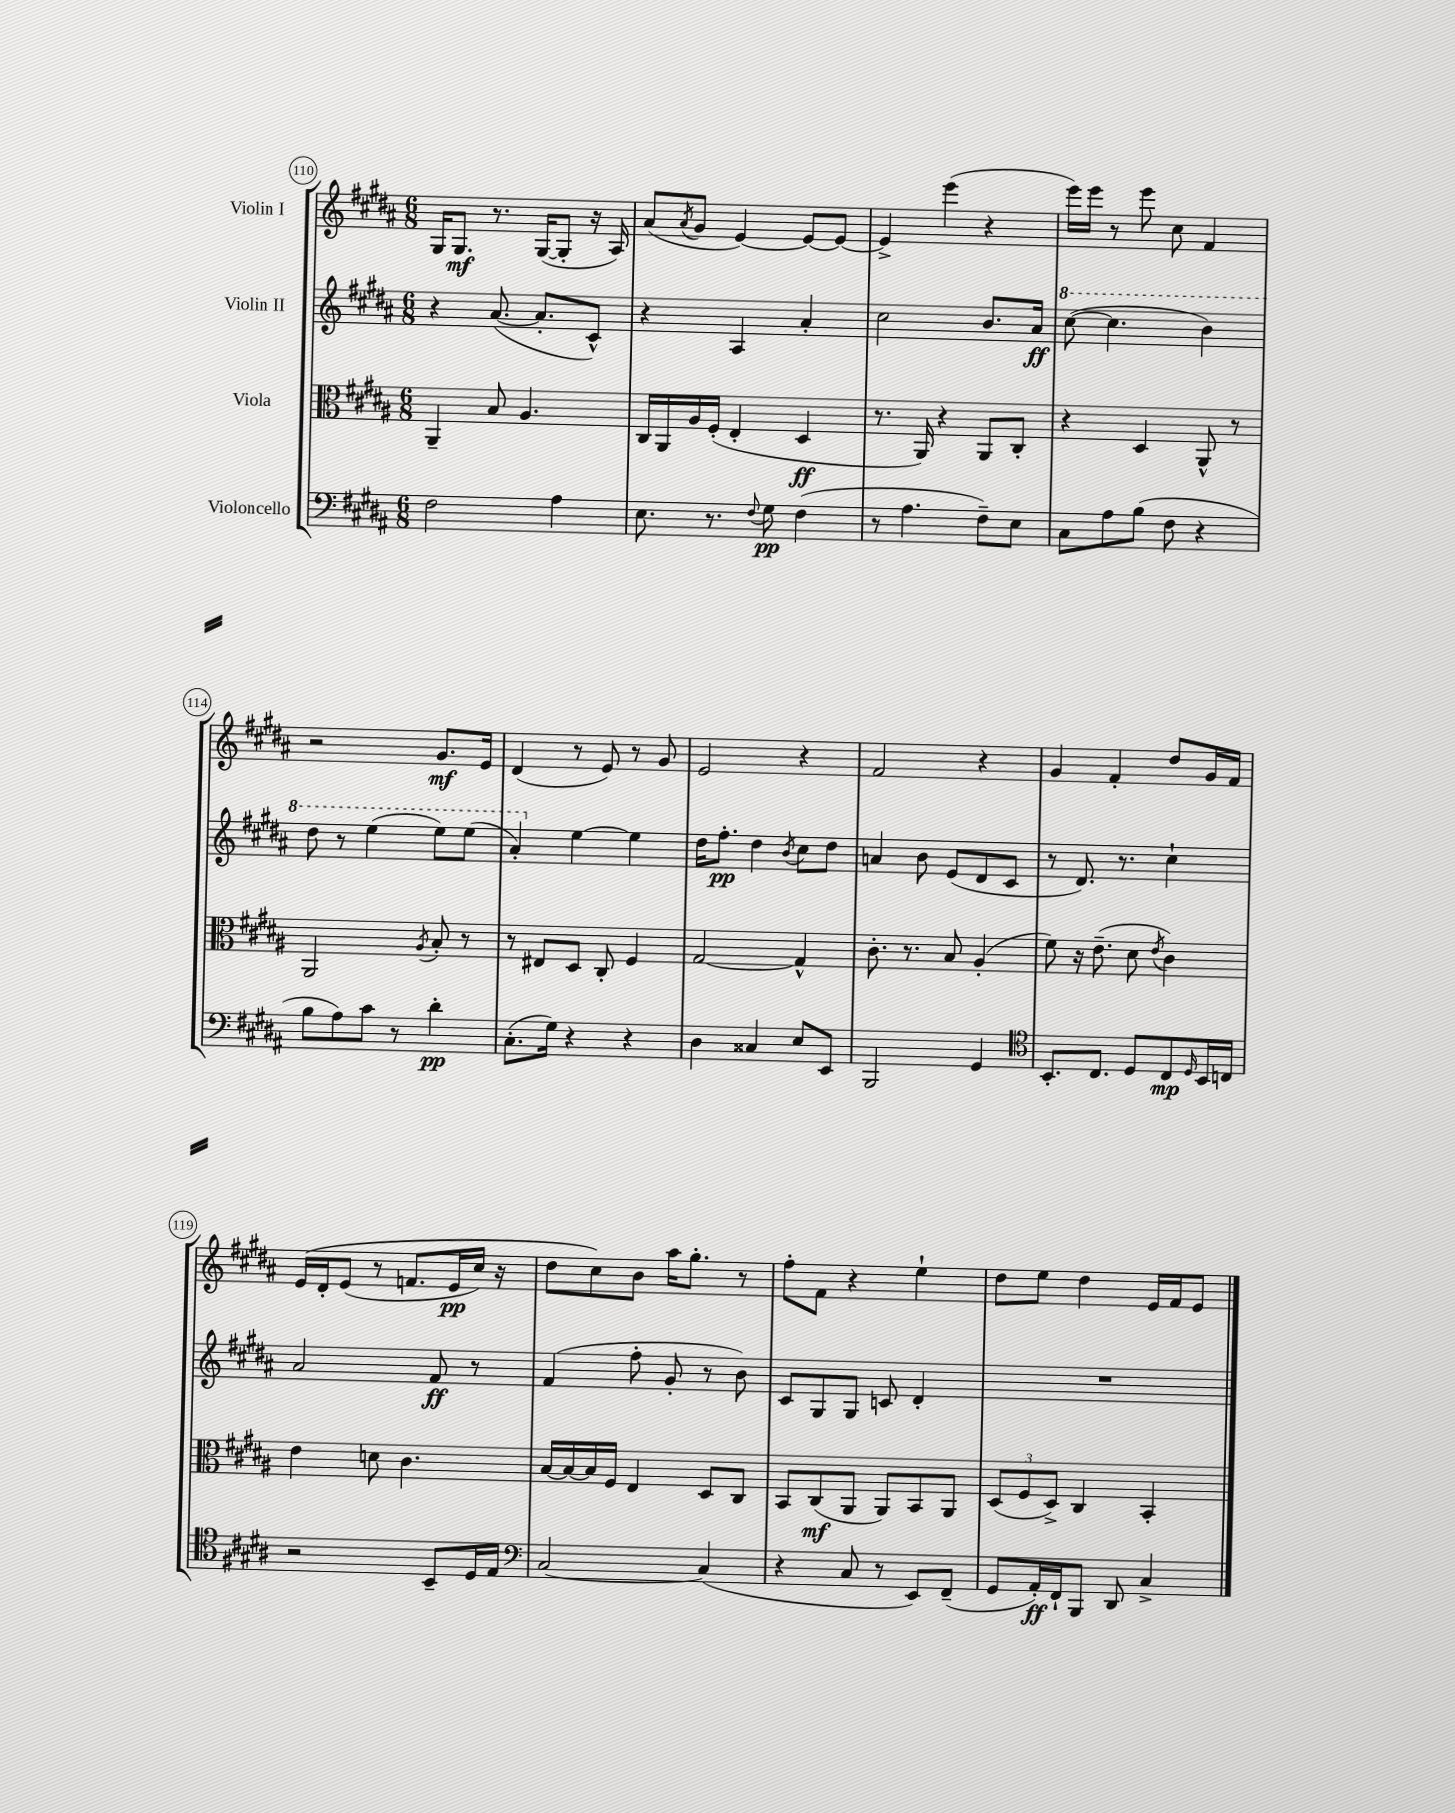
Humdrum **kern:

**kern	**kern	**kern	**kern
*staff4	*staff3	*staff2	*staff1
*clefF4	*clefC3	*clefG2	*clefG2
*k[f#c#g#d#a#]	*k[f#c#g#d#a#]	*k[f#c#g#d#a#]	*k[f#c#g#d#a#]
*M6/8	*M6/8	*M6/8	*M6/8
2F#	4AA#~	4r	16G#
.	.	.	8.G#
.	8B	([8.a#	8.r
.	4.A#	.	.
.	.	8.a#']	([16G#
4A#	.	.	8G#']
.	.	8c#^^)	16r
.	.	.	16A#)
=	=	=	=
8.E	16C#	4r	(8a#
.	16AA#	.	.
.	.	.	8qa#
.	16A#	.	8g#
8.r	(16F#'	.	.
.	4E'	4A#	[4e)
8qqF#	.	.	.
8G#	.	.	.
(4F#	4D#	4a#'	8e_
.	.	.	8e_
=	=	=	=
8r	8.r	2cc#	4e^]
4.A#	.	.	.
.	16AA#)	.	.
.	4r	.	(4eee
8F#~)	8AA#	8.b	4r
8E	8C#'	.	.
.	.	16a#	.
=	=	=	=
8C#	4r	([8ccc#	16eee)
.	.	.	16eee
8A#	.	4.ccc#]	8r
(8B	4D#	.	8eee
8F#	.	.	8cc#
4r	8AA#^^	4bb)	4f#
.	8r	.	.
=	=	=	=
8B	2AA#	8ddd#	2r
8A#)	.	8r	.
8c#	.	(4eee	.
8r	.	.	.
.	8qA#	.	.
4d#'	8B'	8eee)	8.g#
.	8r	(8eee	.
.	.	.	16e
=	=	=	=
(8.C#'	8r	4aa#')	(4d#
.	8E#	.	.
16G#)	.	.	.
4r	8D#	[4ee	8r
.	8C#'	.	8e)
4r	4F#	4ee]	8r
.	.	.	8g#
=	=	=	=
4D#	[2G#	16dd#	2e
.	.	8.ff#'	.
4C##	.	4dd#	.
.	.	8qb	.
8E	4G#^^]	8cc#	4r
8EE	.	8dd#	.
=	=	=	=
2BBB	8.c#'	4a	2f#
.	8.r	.	.
.	.	8b	.
.	8B	(8e	.
4GG#	(4A#'	8d#	4r
.	.	8c#	.
=	=	=	=
*clefC4	*	*	*
8.BB'	8f#)	8r	4g#
.	16r	8.d#)	.
8.C#	(8.e~	.	.
.	.	.	4f#'
.	.	8.r	.
8D#	8d#	.	.
.	8qe	.	.
8C#	4c#)	4cc#`	8dd#
16qqD#	.	.	.
16BB	.	.	16g#
16C	.	.	16f#
=	=	=	=
2r	4e	2a#	&(16e
.	.	.	16d#'
.	.	.	(8e
.	8d	.	8r
.	4.c#	.	8.f
8BB~	.	8f#	.
.	.	.	16e
16D#	.	8r	16cc#)
16E	.	.	16r
=	=	=	=
*clefF4	*	*	*
[2C#	[16B	(4f#	8dd#
.	16B_	.	.
.	16B]	.	8cc#&)
.	16F#	.	.
.	4E	8ff#'	8b
.	.	8g#'	16aa#
.	.	.	8.gg#'
(4C#]	8D#	8r	.
.	8C#	8b)	8r
=	=	=	=
4r	8BB	8c#	8ff#'
.	(8C#	8G#	8f#
8C#	8AA#	8G#	4r
8r	8AA#)	8c	.
8EE)	8BB	4d#'	4ee`
(8FF#~	8AA#	.	.
=	=	=	=
8GG#	(12D#	2.r	8dd#
.	12F#	.	.
16AA#')	.	.	8ee
.	12D#^)	.	.
16FF#`	.	.	.
8BBB	4C#	.	4dd#
8DD#	.	.	.
4C#^	4BB'	.	16e
.	.	.	16f#
.	.	.	8e
==	==	==	==
*-	*-	*-	*-
